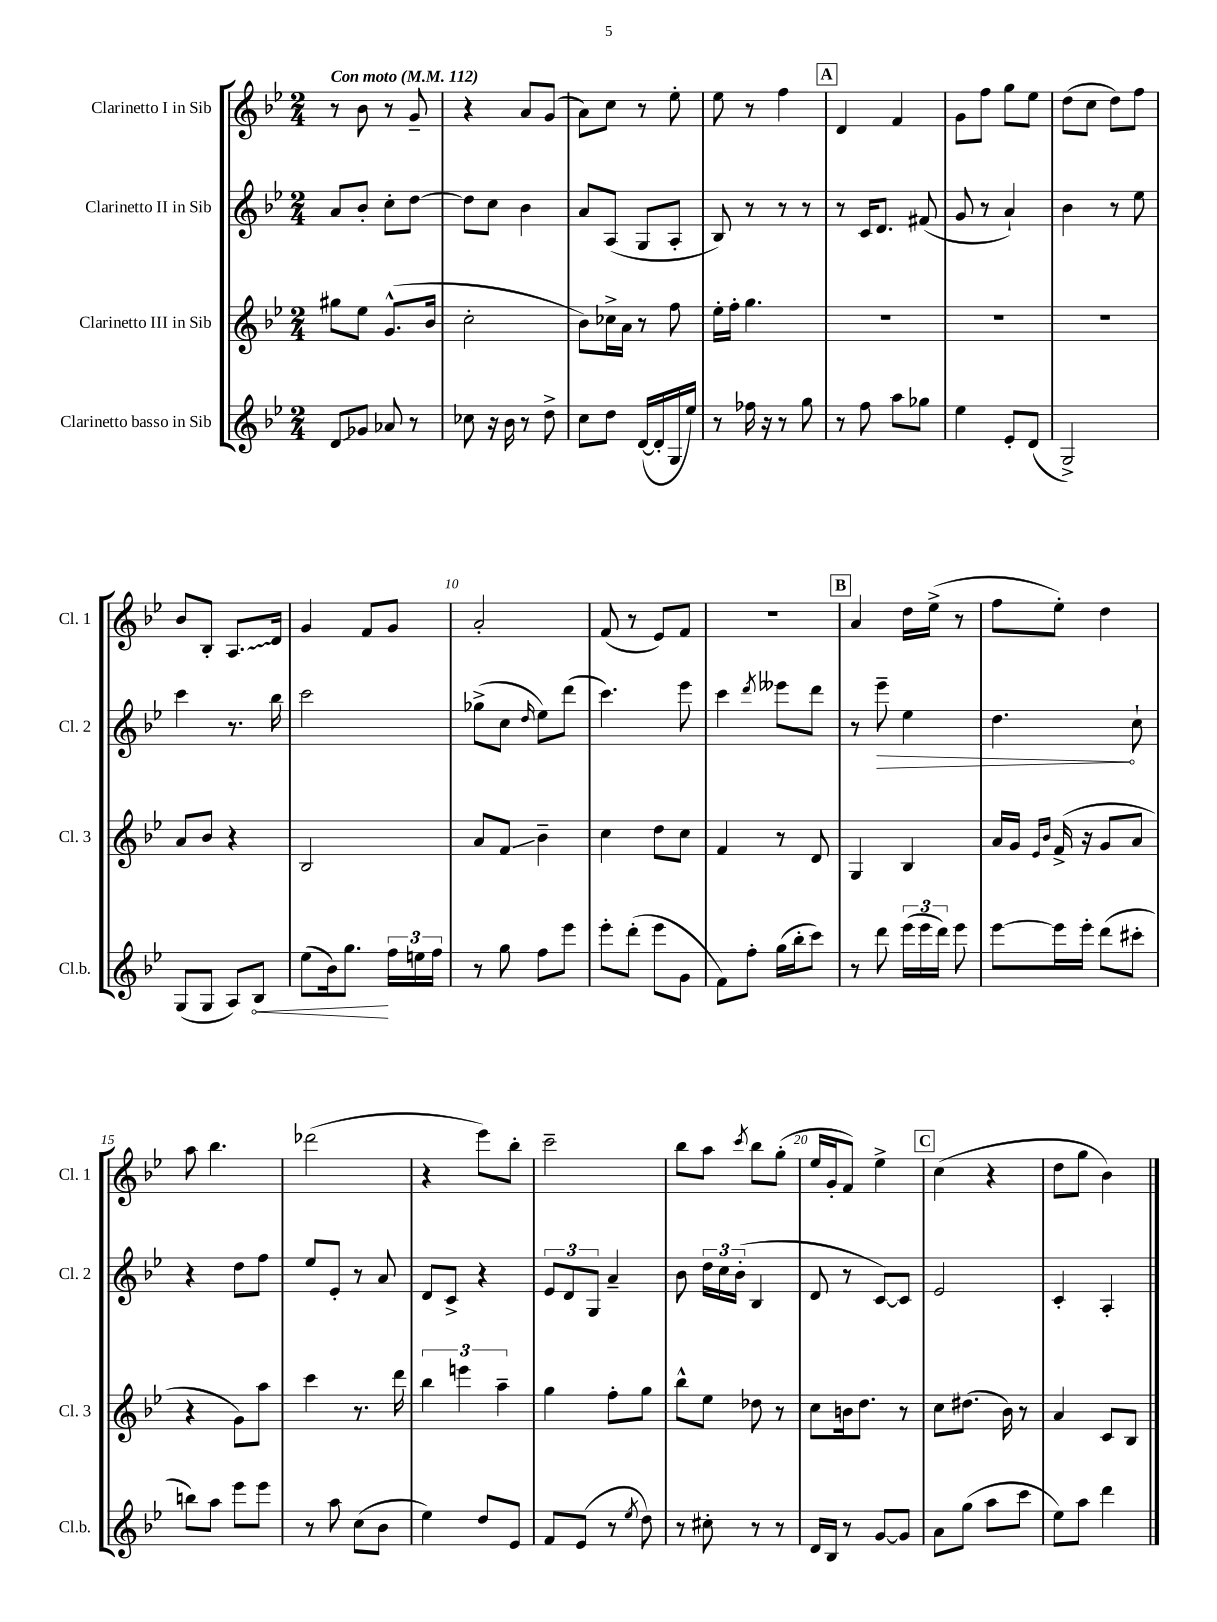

**kern	**kern	**kern	**kern
*staff4	*staff3	*staff2	*staff1
*clefG2	*clefG2	*clefG2	*clefG2
*k[b-e-]	*k[b-e-]	*k[b-e-]	*k[b-e-]
*M2/4	*M2/4	*M2/4	*M2/4
*MM112	*MM112	*MM112	*MM112
8d/L	8gg#\L	8a/L	8r
8g-/J	8ee-\J	8b-'/J	8b-\
8a-/	(8.g^^/L	8cc'\L	8r
8r	.	[8dd\J	8g~/
.	16b-/Jk	.	.
=	=	=	=
8cc-\	2cc'\	8dd\]L	4r
16r	.	8cc\J	.
16b-\	.	.	.
8r	.	4b-\	8a/L
8dd^\	.	.	(8g/J
=	=	=	=
8cc\L	8b-\L)	8a/L	8a\L)
8dd\J	16cc-^\L	(8A/J	8cc\J
.	16a\JJ	.	.
([16d/LL	8r	8G/L	8r
16d'/]	.	.	.
16G/	8ff\	8A'/J	8ee-'\
16ee-/JJ)	.	.	.
=	=	=	=
8r	16ee-'\LL	8B-/)	8ee-\
.	16ff'\JJ	.	.
16ff-\	4.gg\	8r	8r
16r	.	.	.
8r	.	8r	4ff\
8gg\	.	8r	.
=	=	=	=
8r	2r	8r	4d/
8ff\	.	16c/LK	.
.	.	8.d/J	.
8aa\L	.	.	4f/
8gg-\J	.	(8f#/	.
=	=	=	=
4ee-\	2r	8g/	8g\L
.	.	8r	8ff\J
8e-'/L	.	4a`/)	8gg\L
(8d/J	.	.	8ee-\J
=	=	=	=
2G^/)	2r	4b-\	(8dd\L
.	.	.	8cc\J
.	.	8r	8dd\L)
.	.	8ee-\	8ff\J
=	=	=	=
(8G/L	8a/L	4ccc\	8b-/L
8G/J	8b-/J	.	8B-'/J
8A/L)	4r	8.r	8.A/L
8B-/J	.	.	.
.	.	16bb-\	16d/Jk
=	=	=	=
(8ee-\L	2B-/	2ccc\	4g/
16b-\k)	.	.	.
8.gg\J	.	.	.
.	.	.	8f/L
24ff\LL	.	.	8g/J
24ee\	.	.	.
24ff\JJ	.	.	.
=	=	=	=
8r	8a/L	(8gg-^\L	2a'/
8gg\	8f/J	8cc\J	.
.	.	16qqdd/	.
8ff\L	4b-~\	8ee-\L)	.
8eee-\J	.	(8ddd\J	.
=	=	=	=
8eee-'\L	4cc\	4.ccc\)	(8f/
(8ddd'\J	.	.	8r
8eee-\L	8dd\L	.	8e-/L)
8g\J	8cc\J	8eee-\	8f/J
=	=	=	=
8f\L)	4f/	4ccc\	2r
8ff'\J	.	.	.
.	.	8qddd/	.
(16gg\LL	8r	8eee--\L	.
16bb-'\J	.	.	.
8ccc\J)	8d/	8ddd\J	.
=	=	=	=
8r	4G/	8r	4a/
8ddd\	.	8eee-~\	.
(24eee-\LL	4B-/	4ee-\	16dd\LL
24eee-\	.	.	.
.	.	.	(16ee-^\JJ
24ddd\JJ)	.	.	.
8eee-\	.	.	8r
=	=	=	=
[8eee-\L	16a/LL	4.dd\	8ff\L
.	16g/JJ	.	.
.	16qqe-/LL	.	.
.	16qqb-/JJ	.	.
16eee-\]L	(16f^/	.	8ee-'\J)
16eee-'\JJ	16r	.	.
(8ddd\L	8g/L	.	4dd\
8ccc#'\J	8a/J	8cc`\	.
=	=	=	=
8bb\L)	4r	4r	8aa\
8aa\J	.	.	4.bb-\
8eee-\L	8g\L)	8dd\L	.
8eee-\J	8aa\J	8ff\J	.
=	=	=	=
8r	4ccc\	8ee-/L	(2ddd-\
8aa\	.	8e-'/J	.
(8cc\L	8.r	8r	.
8b-\J	.	8a/	.
.	16ddd\	.	.
=	=	=	=
4ee-\)	6bb-\	8d/L	4r
.	.	8c^/J	.
.	6eee\	.	.
8dd/L	.	4r	8eee-\L)
.	6aa~\	.	.
8e-/J	.	.	8bb-'\J
=	=	=	=
8f/L	4gg\	12e-/L	2ccc~\
.	.	12d/	.
(8e-/J	.	.	.
.	.	12G/J	.
8r	8ff'\L	4a~/	.
8qee-/	.	.	.
8dd\)	8gg\J	.	.
=	=	=	=
8r	8bb-^^\L	8b-\	8bb-\L
8cc#'\	8ee-\J	24dd\LL	8aa\J
.	.	24cc\	.
.	.	(24b-'\JJ	.
.	.	.	8qccc/
8r	8dd-\	4B-/	8bb-\L
8r	8r	.	(8gg'\J
=	=	=	=
16d/LL	8cc\L	8d/	16ee-/LL
16B-/JJ	.	.	16g'/J
8r	16b\k	8r	8f/J)
.	8.dd\J	.	.
[8g/L	.	[8c/L)	4ee-^\
8g/]J	8r	8c/]J	.
=	=	=	=
8a\L	8cc\L	2e-/	(4cc\
(8gg\J	(8.dd#\J	.	.
8aa\L	.	.	4r
.	16b-\)	.	.
8ccc\J	8r	.	.
=	=	=	=
8ee-\L)	4a/	4c'/	8dd\L
8aa\J	.	.	8gg\J
4ddd\	8c/L	4A'/	4b-\)
.	8B-/J	.	.
==	==	==	==
*-	*-	*-	*-
